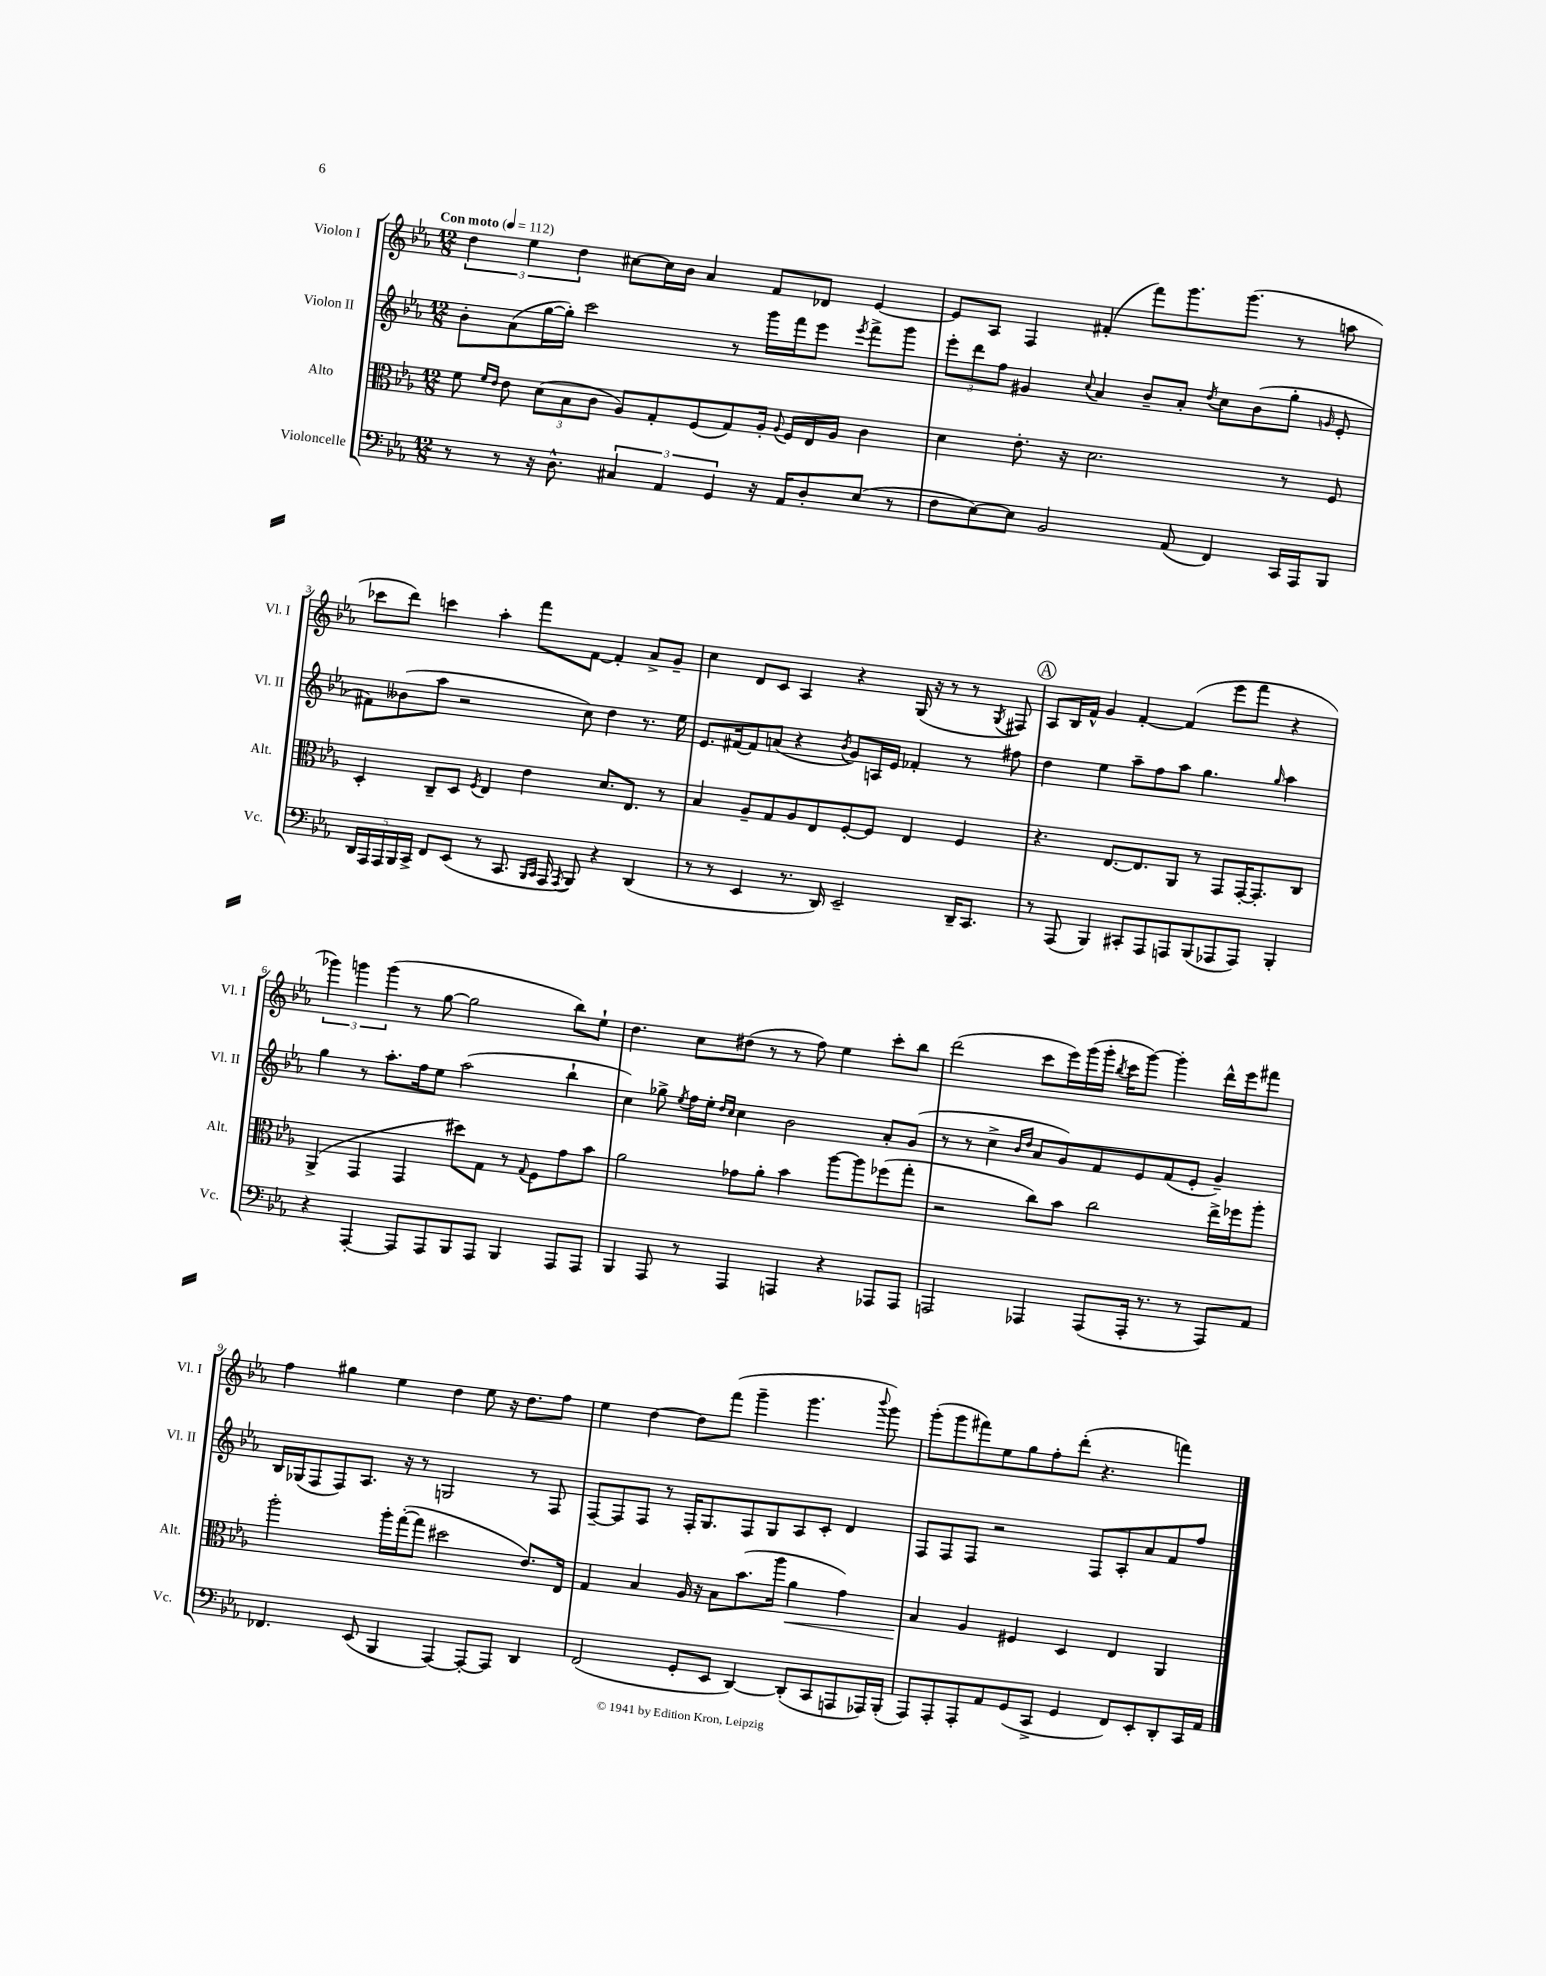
<<
\new StaffGroup <<
\new Staff = "s0" \with { instrumentName = "Violon I" shortInstrumentName = "Vl. I" } {
    \clef treble \key ees \major \numericTimeSignature \time 12/8 \tempo "Con moto" 4 = 112
    \autoBeamOff \tuplet 3/2 { d''4 ees''4 d''4 } cis''8[~ cis''16 bes'16] aes'4 f'8[ des'8] ees'4~ |
    ees'8[ aes8] f4 fis'4-.( f'''8[) g'''8. g'''8.]( r8 a''8 |
    ces'''8[ d'''8]) c'''4 aes''4-. f'''8[ f'8]~ f'4-. aes'8[-> g'8]-- |
    c''4 d'8[ c'8] aes4 r4 g16( r16 r8 r8 \acciaccatura { g8 } fis8) |
    \mark \markup { \circle "A" } aes8[ bes16 f'16]-^ g'4 f'4~-. f'4( ees'''8[ f'''8] r4 |
    \tuplet 3/2 { ges'''4) g'''4 g'''4( } r8 g''8~ g''2 bes''8[) ees''8]-! |
    d''4. c''8[ dis''8]( r8 r8 f''8) ees''4 c'''8[-. bes''8] |
    d'''2( c'''8[ ees'''16) g'''16( g'''16]-. \acciaccatura { bes''8 } c'''16[ g'''8]~) g'''4-. d'''16[-^ ees'''16 fis'''8] |
    f''4 gis''4 ees''4 d''4 ees''8 r16 d''8.[ f''8] |
    ees''4 d''4~ d''8[ f'''8]( g'''4-- g'''4. \appoggiatura { bes'''8 } g'''8) |
    g'''8[-.( g'''8 fis'''8) ees''8 g''8 f''8-. d'''8]-.( r4. f'''4) \bar "|." |
}
\new Staff = "s1" \with { instrumentName = "Violon II" shortInstrumentName = "Vl. II" } {
    \clef treble \key ees \major \numericTimeSignature \time 12/8
    \autoBeamOff bes'8[-. aes'8( g''16~ g''16]-.) c'''2 r8 g'''16[ f'''16 ees'''8] \acciaccatura { ees'''8 } f'''8[-> g'''8] |
    \tuplet 3/2 { ees'''8[-. d'''8 f''8] } gis'4 \appoggiatura { c''8 } aes'4 bes'8[-- aes'8]-. \acciaccatura { d''8 } c''8[ bes'8( g''8]-. \grace { g'16 } ees'8-. |
    fis'8[) beses'8( aes''8] r2 c''8) d''4 r8. ees''16 |
    ees'8.[ fis'16~ fis'8 a'8]( r4 \acciaccatura { bes'8 } g'8[) a16 ees'16] fes'4-. r8 fis''8 |
    \mark \markup { \circle "A" } d''4 ees''4 aes''8[-- f''8 aes''8] g''4. \grace { g''16 } aes''4 |
    g''4 r8 aes''8.[-. f''16 ees''8] aes''2( bes''4-! |
    c''4) ges''8-> \acciaccatura { ees''8 } f''16[ ees''16]-. \grace { d''16[ c''16] } c''4 bes'2 aes'8[-. g'8]( |
    r8 r8 c''4-> \grace { bes'16[ d''16] } aes'8[ g'8) f'8 ees'8 f'8( ees'8]-. g'4--) |
    bes16[ ges16( f8 f8) aes8.] r16 r8 g2 r8 f8 |
    f8[~-- f8 f8] r8 f16[-. g8. f8 g8 aes8 c'8]-. d'4 |
    f8[ f8 f8] r2 f8[ aes8-. aes'8 f'8 f''8] \bar "|." |
}
\new Staff = "s2" \with { instrumentName = "Alto" shortInstrumentName = "Alt." } {
    \clef alto \key ees \major \numericTimeSignature \time 12/8
    \autoBeamOff f'8 \grace { f'16[ ees'16] } ees'8 \tuplet 3/2 { d'8[( bes8 c'8] } aes8[) g8-. f8( g8) aes16]-. \appoggiatura { aes8 } f16[ ees16 aes16] c'4 |
    d'4 ees'8.-. r16 d'2. r8 f8 |
    d4-. c8[-- d8] \acciaccatura { f8 } ees4 ees'4 d'8.[ ees8.] r8 |
    bes4 aes8[-- g8 aes8 ees8 f8~-. f8] ees4 f4 |
    \mark \markup { \circle "A" } r4. ees8.[~ ees8. aes,8] r8 g,8[ g,16~-. g,8.-. c8] |
    aes,4->( g,4 g,4 dis''8[) g8] r8 \appoggiatura { g8 } f8[ g'8 bes'8] |
    aes'2 ges'8[ aes'8]-. bes'4 aes''8[~ aes''8 fes''8( g''8]-. |
    r2 c''8[) bes'8] c''2 ees''16[-> fes''16 aes''8]-. |
    aes''2-. aes''16[-. g''16~-.( g''8] dis''2 ees'8.[) ees16] |
    g4 bes4 aes16 r16 bes8[ bes'8.( aes''16] aes'4\< g'4) |
    bes4\! aes4 fis4 d4 ees4 aes,4 \bar "|." |
}
\new Staff = "s3" \with { instrumentName = "Violoncelle" shortInstrumentName = "Vc." } {
    \clef bass \key ees \major \numericTimeSignature \time 12/8
    \autoBeamOff r8 r8 r16 d8.-^ \tuplet 3/2 { cis4 aes,4 g,4 } r16 aes,16[ d8-. ees8]( r8 |
    f8[ ees8~) ees8] bes,2 aes,8( f,4) c,16[ aes,,16 bes,,8] |
    \tuplet 5/4 { d,16[ aes,,16 aes,,16 bes,,16 c,16]-> } f,8[ ees,8]( r8 c,8. \grace { bes,,16[ c,16] } aes,,16 \acciaccatura { aes,,8 } bes,,8) r4 d,4( |
    r8 r8 ees,4 r8. d,16) ees,2-- d,16[-- c,8.] |
    \mark \markup { \circle "A" } r8 aes,,8( bes,,4) cis,8[-. aes,,8 a,,8 bes,,8( aes,,8 aes,,8]) bes,,4-. |
    r4 aes,,4~-. aes,,8[ aes,,8 bes,,8 aes,,8] bes,,4 aes,,8[ aes,,8] |
    bes,,4 aes,,8 r8 aes,,4 a,,4 r4 aes,,8[ aes,,8] |
    a,,2 aes,,4 aes,,8[( aes,,16]-. r8. r8 aes,,8[) aes,8] |
    fes,4. ees,8( bes,,4 aes,,4~) aes,,8[~-. aes,,8] d,4 |
    f,2( g,8[-. ees,8] d,4~) d,8[-.( c,8 a,,8 aes,,16) bes,,16]-.( |
    aes,,8[) aes,,8-. aes,,8-. aes,8 g,8( c,8]-> g,4 f,8[) ees,8-. d,8-. c,16 aes,16] \bar "|." |
}
>>
>>
